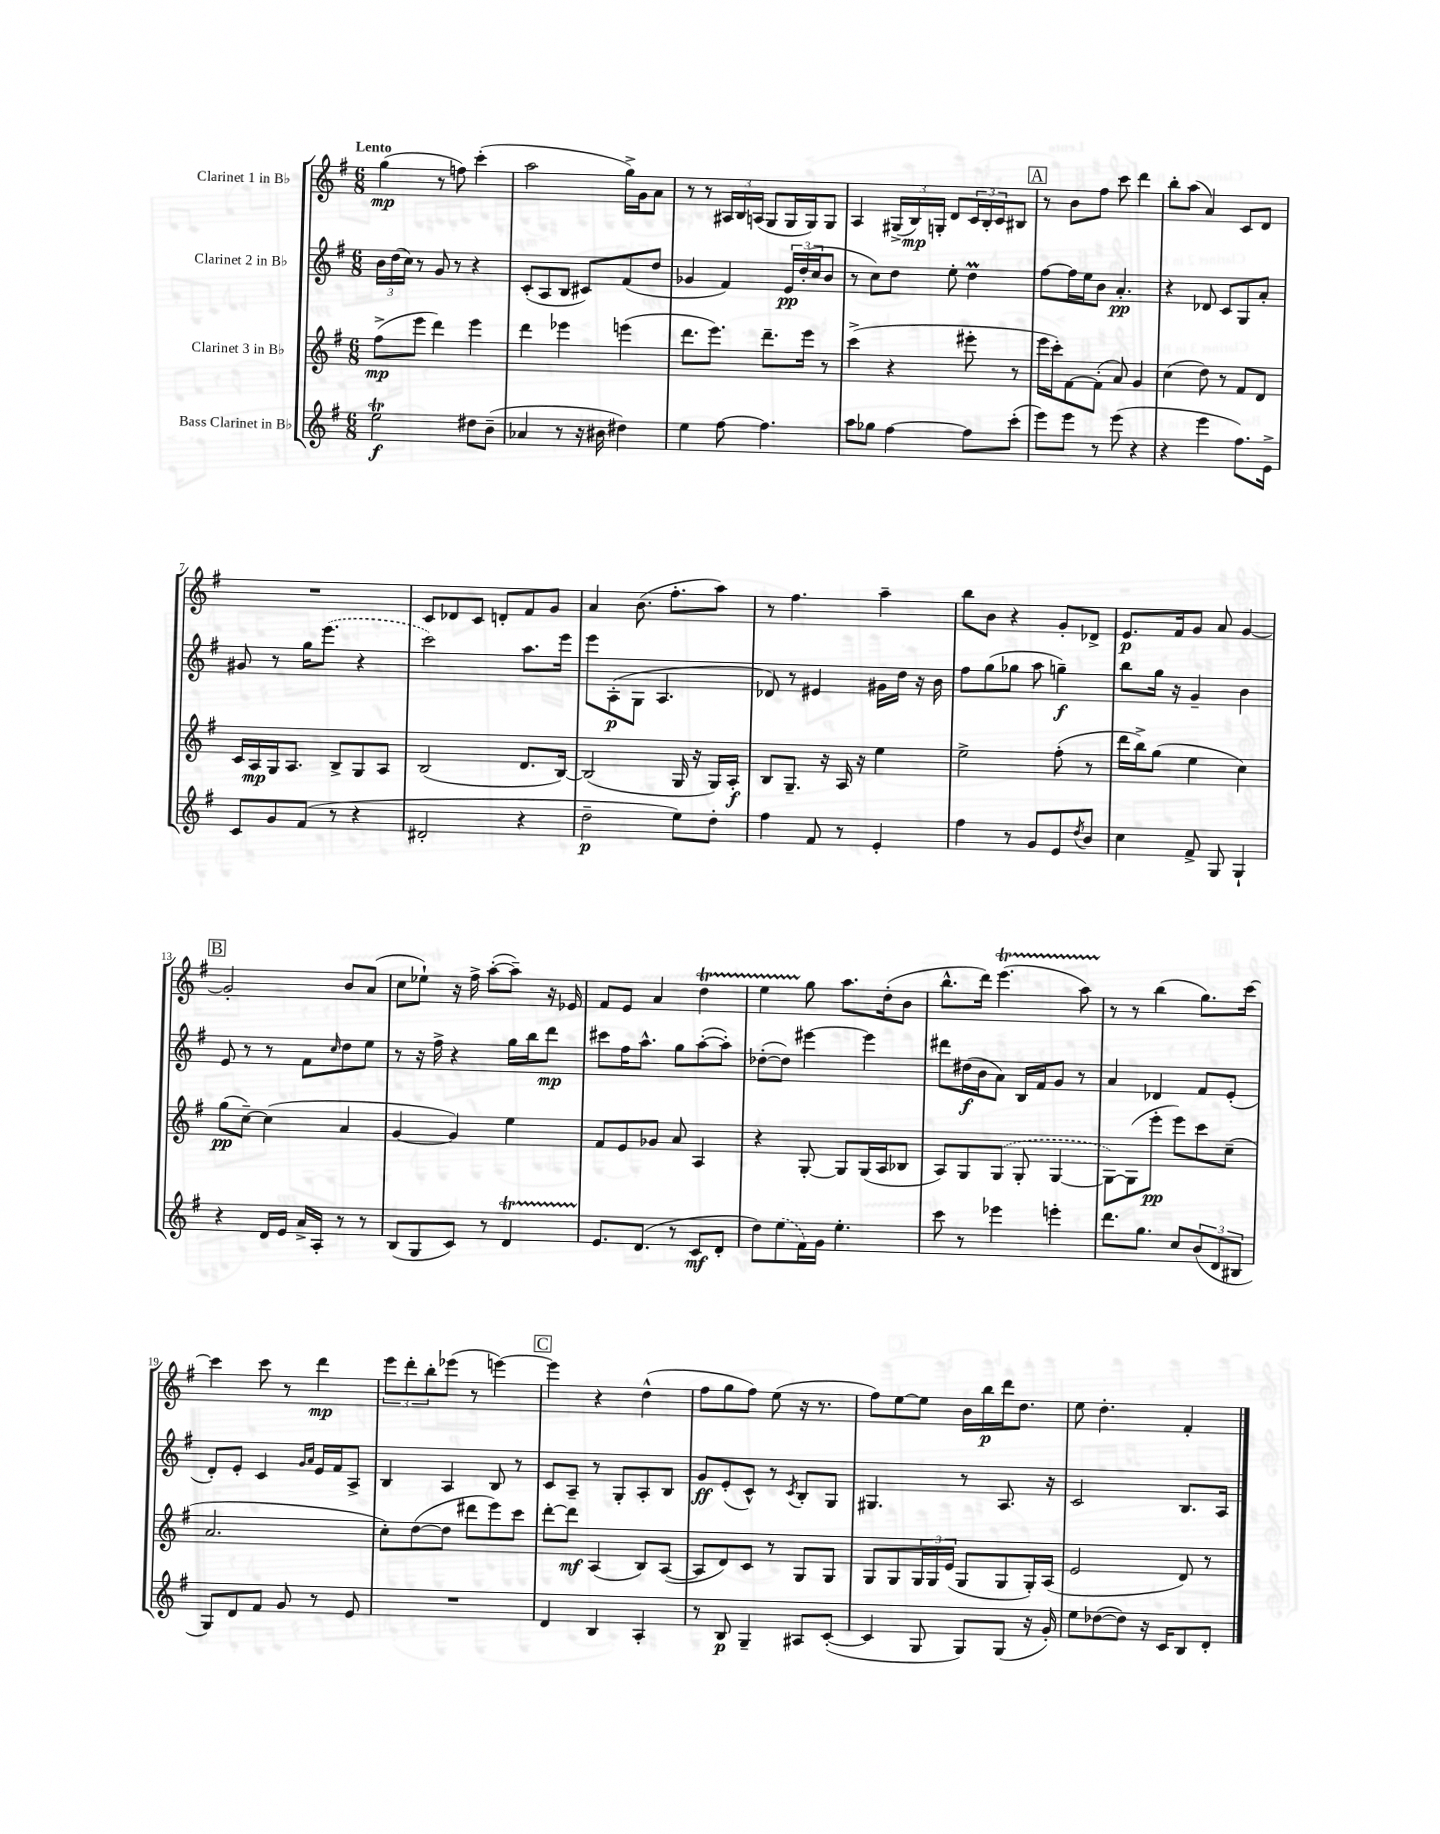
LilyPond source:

<<
\new StaffGroup <<
\new Staff = "s0" \with { instrumentName = "Clarinet 1 in Bb" } {
    \clef treble \key g \major \numericTimeSignature \time 6/8 \tempo "Lento"
    g''4\mp( r8 f''8) c'''4-.( |
    a''2 g''16->) g'16 a'8 |
    r8 r8 \tuplet 3/2 { ais16 b16 a16( } g8 g16 g16) g8 |
    a4 \tuplet 3/2 { gis16->( b16\mp) g16-. } d'8 \tuplet 3/2 { c'16 b16-. c'16 } bis8 |
    \mark \markup { \box "A" } r8 b'8 fis''8 c'''8 d'''4 |
    b''8-. a''8( a'4) c'8 d'8 |
    R2. |
    c'8 des'8 c'8 d'8-. fis'8 g'8 |
    a'4 b'8.( fis''8.-. a''8) |
    r8 fis''4. a''4-- |
    b''8 b'8 r4 g'8-. des'8-> |
    e'8.\p fis'16 g'8 a'8 g'4~ |
    \mark \markup { \box "B" } g'2-. b'8 a'8( |
    c''8 ees''8-!) r16 fis''16-> a''8~-.( a''8--) r16 ees'16 |
    fis'8 e'8 a'4 d''4\startTrillSpan |
    e''4 g''8\stopTrillSpan a''8. d''16-.( b'8 |
    b''8.-^ d'''16) e'''4.\startTrillSpan( a''8) |
    r8\stopTrillSpan r8 b''4( g''8.) c'''16~ |
    c'''4 c'''8 r8 d'''4\mp |
    \tuplet 3/2 { e'''8 d'''8-. b''8-. } ees'''8( r8 e'''4~) |
    \mark \markup { \box "C" } e'''4 r4 d''4-^( |
    fis''8 g''8 fis''8) e''8( r16 r8. |
    fis''8) e''8~ e''8 b'16 b''16\p d'''16 d''8. |
    e''8 d''4.-. fis'4-. \bar "|." |
}
\new Staff = "s1" \with { instrumentName = "Clarinet 2 in Bb" } {
    \clef treble \key g \major \numericTimeSignature \time 6/8
    \tuplet 3/2 { b'16 d''16( c''16) } r8 g'8 r8 r4 |
    c'8-.( a8 b8 cis'8) fis'8( d''8 |
    ges'4 fis'4) \tuplet 3/2 { e'16\pp d''16-.( c''16 } b'8 |
    r8 c''8) d''8 e''8-. d''4\prall |
    \mark \markup { \box "A" } fis''8~ fis''16 e''16 b'8 a'4.-.\pp |
    r4 des'8 c'8 g8 a'8-. |
    gis'8 r8 g''16 \once \slurDashed e'''8.( r4 |
    c'''2) a''8. e'''16 |
    e'''8 a8-.\p( g8 a4. |
    des'8) r8 eis'4 gis'16 d''16 r16 b'16 |
    fis''8 g''8( ges''8 a''8 g''4--\f) |
    b''8 g''16 r16 g'4-- b'4 |
    \mark \markup { \box "B" } e'8 r8 r8 fis'8 \grace { c''16 } d''8 e''8 |
    r8 r16 fis''16-> r4 g''16 b''16 d'''8\mp |
    cis'''8 fis''16 a''8.-^ g''8 a''8~-.( a''8-.) |
    des''8~-.( des''8) eis'''4~ eis'''4 |
    dis'''8 dis''16\f( b'16 a'8) b16 fis'16 g'8 r8 |
    a'4 des'4 fis'8 e'8-.( |
    d'8-.) e'8-. c'4 \grace { g'16 a'16 } e'16 fis'16 a8-> |
    b4 a4 b8 r8 |
    \mark \markup { \box "C" } c'8 a8-- r8 g8-. a8-. b8 |
    g'8\ff e'8-.( c'8-^) r8 \acciaccatura { c'8 } b8-. g8 |
    gis4. r8 a8. r16 |
    c'2 b8. a16 \bar "|." |
}
\new Staff = "s2" \with { instrumentName = "Clarinet 3 in Bb" } {
    \clef treble \key g \major \numericTimeSignature \time 6/8
    fis''8->\mp( e'''8 d'''4) e'''4 |
    d'''4 ees'''4 e'''4( |
    d'''8. e'''8.) d'''8.-- e'''16 r8 |
    c'''4->( r4 eis'''8-. r8 |
    \mark \markup { \box "A" } e'''16 c'''16-.) fis'8~ fis'8-.( a'8) g'4 |
    c''4( d''8) r8 fis'8 d'8 |
    c'16 a16\mp g16 a8. b8-> g8 a8 |
    b2( d'8. b16~) |
    b2( g16 r16 g16) a16-.\f |
    b8 g8.-- r16 a16 r16 e''4 |
    e''2-> fis''8-.( r8 |
    d'''16 b''16->) g''8( e''4 c''4) |
    \mark \markup { \box "B" } g''8\pp( c''8~--) c''4( a'4 |
    g'4~ g'4) e''4 |
    fis'8 e'8 ges'8 a'8 a4 |
    r4 g8~-. g8 g16( a16 bes8 |
    a8) g8 \once \slurDashed g8( g8-. g4~ |
    g8~) g8( e'''8-.\pp e'''8) c'''8 c''8--( |
    a'2. |
    c''8-.) d''8~( d''8 dis'''8 e'''8) c'''8 |
    \mark \markup { \box "C" } d'''8~-. d'''8\mf a4( b8) a8~( |
    a8 d'8) c'8 r8 g8 g8 |
    g8 g8 \tuplet 3/2 { g16 g16 e'16( } g8 g8 g16-.) a16( |
    e'2 d'8) r8 \bar "|." |
}
\new Staff = "s3" \with { instrumentName = "Bass Clarinet in Bb" } {
    \clef treble \key g \major \numericTimeSignature \time 6/8
    e''2\trill\f dis''8 b'8--( |
    aes'4 r8 r16 bis'16 dis''4) |
    e''4 fis''8~ fis''4. |
    a''8 ges''8 fis''4~ fis''8 c'''8-.( |
    \mark \markup { \box "A" } e'''8) e'''8 r8 e'''8( r4 |
    r4 e'''4 fis''8.) e'16-> |
    c'8 g'8 fis'8( r8 r4 |
    dis'2-. r4 |
    d''2--\p e''8) d''8-. |
    fis''4 fis'8 r8 e'4-. |
    fis''4 r8 g'8 e'8 \acciaccatura { d''8 } b'8 |
    c''4 fis'8-> g8 g4-! |
    \mark \markup { \box "B" } r4 d'16 e'16 a'16-> a16-. r8 r8 |
    b8( g8 c'8) r8 d'4\startTrillSpan |
    e'8.\stopTrillSpan d'8.( r8 c'8\mf d'8-. |
    d''8) \once \slurDashed e''8( fis'16) g'16 e''4.-. |
    c'''8 r8 ees'''4 e'''4-. |
    d'''8. g''8. c''8 \tuplet 3/2 { b'8( d'8 bis8 } |
    g8) d'8 fis'8 g'8 r8 e'8 |
    R2. |
    \mark \markup { \box "C" } d'4 b4 a4-. |
    r8 b8\p g4-- ais8 c'8~-.( |
    c'4 g8 g8) g8( r16 g'16-.) |
    e''8 des''8~( des''8) r16 c'16 b8 d'8-. \bar "|." |
}
>>
>>
